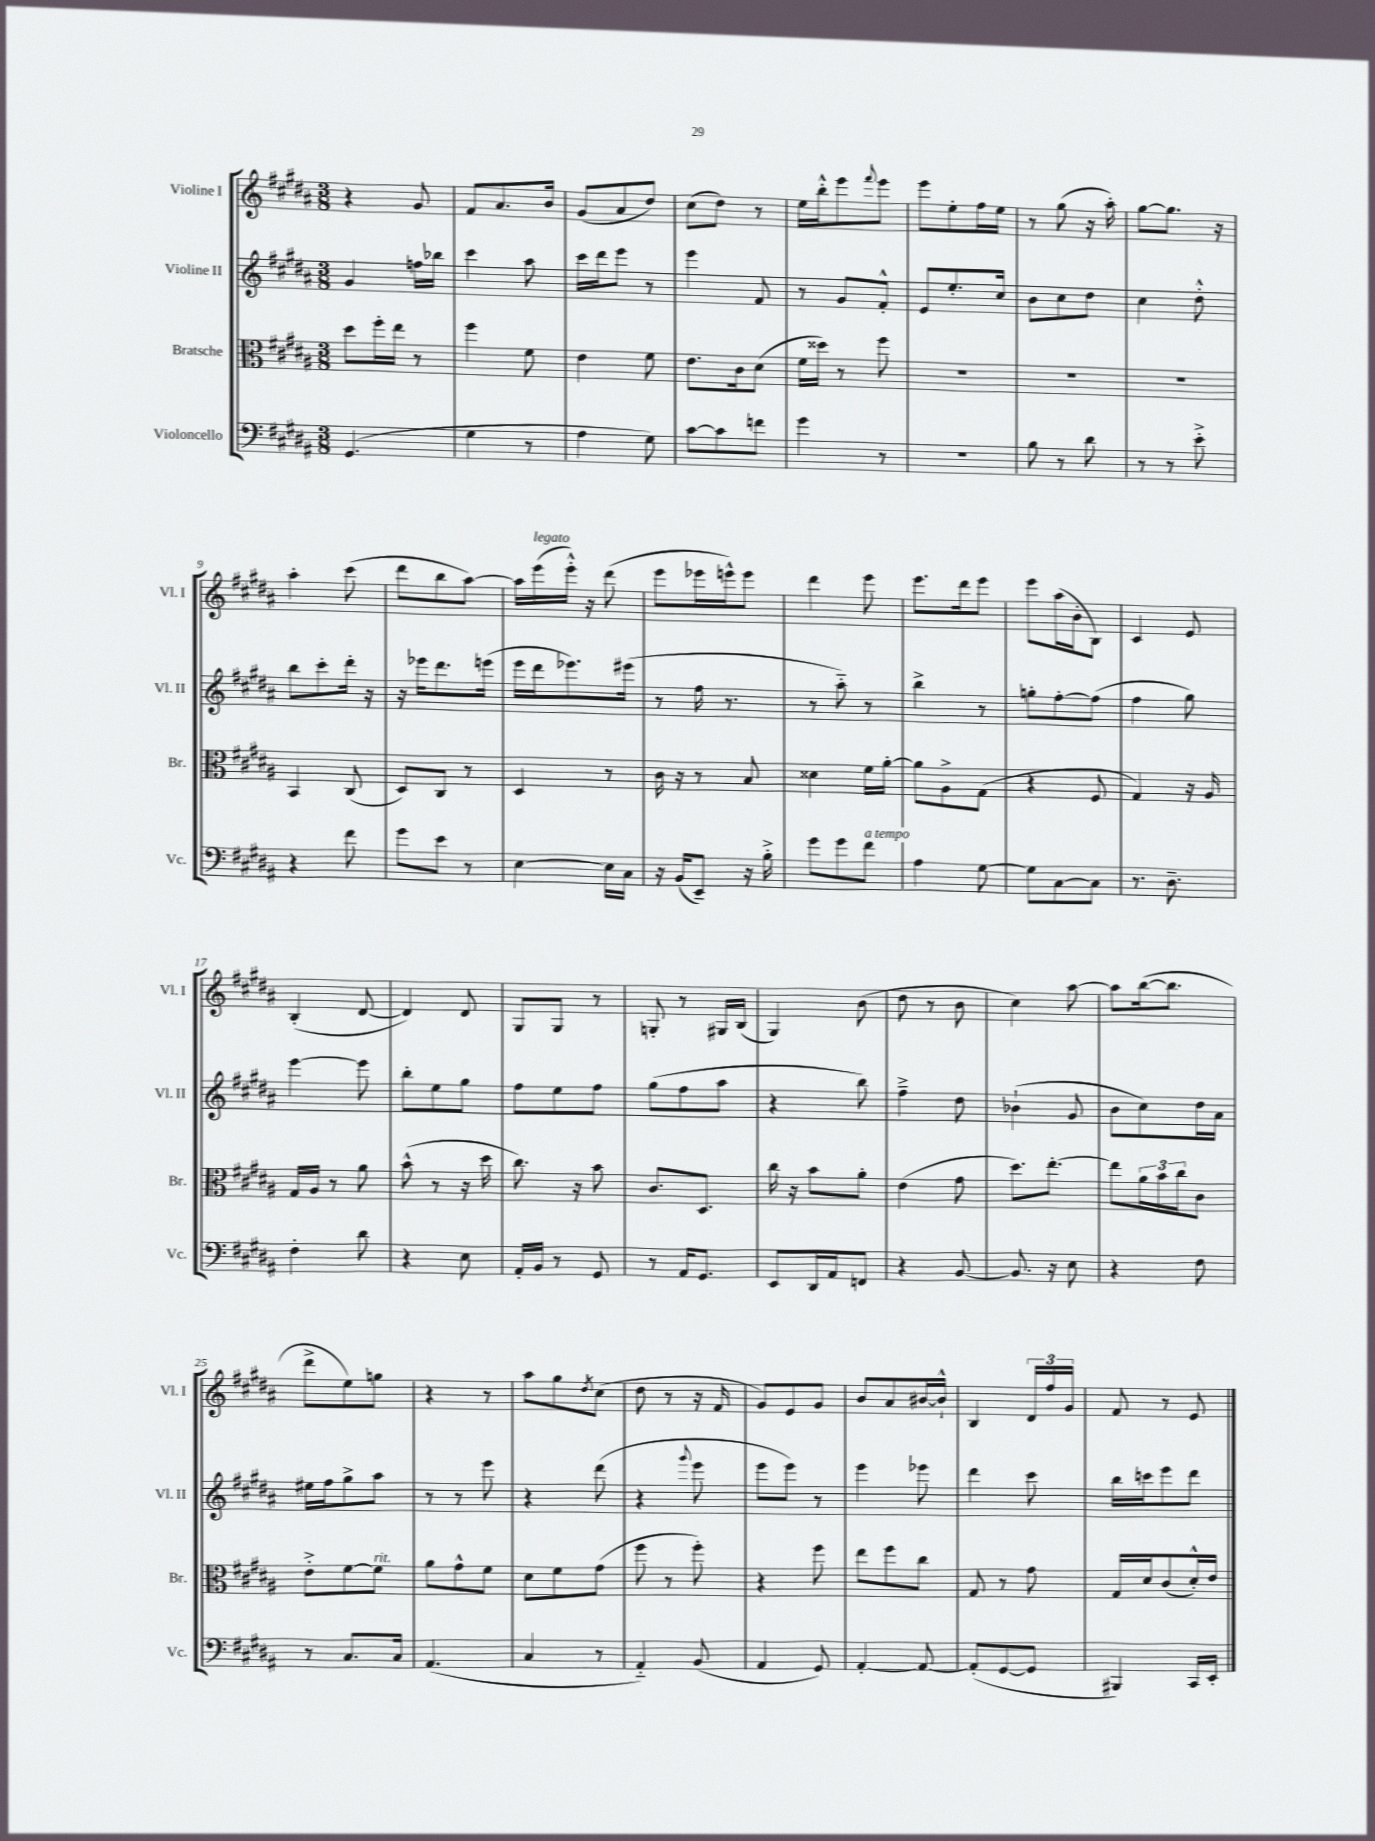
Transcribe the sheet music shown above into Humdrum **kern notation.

**kern	**kern	**kern	**kern
*staff4	*staff3	*staff2	*staff1
*clefF4	*clefC3	*clefG2	*clefG2
*k[f#c#g#d#a#]	*k[f#c#g#d#a#]	*k[f#c#g#d#a#]	*k[f#c#g#d#a#]
*M3/8	*M3/8	*M3/8	*M3/8
(4.GG#/	8dd#\L	4g#/	4r
.	16ff#'\L	.	.
.	16ee\JJ	.	.
.	8r	16ff\LL	8g#/
.	.	16bb-\JJ	.
=	=	=	=
4G#\	4ff#\	4ccc#\	8f#/L
.	.	.	8.a#/
8r	8f#\	8aa#\	.
.	.	.	16b/Jk
=	=	=	=
4A#\	4e\	16ccc#\LL	(8g#/L
.	.	16ddd#\J	.
.	.	8eee\J	8a#/
8G#\)	8f#\	8r	8dd#/J)
=	=	=	=
[8c#\L	8.e\L	4eee\	(8cc#\L
8c#\]	.	.	8dd#\J)
.	16c#\k	.	.
8f\J	(8d#\J	8f#/	8r
=	=	=	=
4g#\	16f#\LL	8r	16ee\LL
.	16dd##\JJ)	.	16bb'^^\J
.	8r	8g#/L	8eee\
.	.	.	8qqfff#/
8r	8ff#\	8f#'^^/J	8eee\J
=	=	=	=
4.r	4.r	8e/L	8eee\L
.	.	8.ee'/	8ee'\
.	.	.	16ff#\L
.	.	16cc#/Jk	16ee\JJ
=	=	=	=
8B\	4.r	8b\L	8r
8r	.	8cc#\	(8gg#\
8d#\	.	8dd#\J	16r
.	.	.	16aa#'\)
=	=	=	=
8r	4.r	4cc#\	[8gg#\L
8r	.	.	8.gg#\]J
8e'^\	.	8dd#'^^\	.
.	.	.	16r
=	=	=	=
4r	4BB/	8bb\L	4aa#'\
.	.	8ccc#'\	.
8f#\	(8C#/	16ddd#'\Jk	(8ccc#\
.	.	16r	.
=	=	=	=
8g#\L	8D#/L)	16r	8ddd#\L
.	.	16eee-\LK	.
8e\J	8C#/J	8.ddd#\	8bb\
8r	8r	.	[8aa#\J)
.	.	(16eee\Jk	.
=	=	=	=
[4E\	4D#/	16eee\LL	16aa#\]LL
.	.	16ddd#\J	(16eee\
.	.	8.eee-\)	16eee'^^\JJ)
.	.	.	16r
16E\]LL	8r	.	(8ddd#\
16C#\JJ	.	(16eee#\Jk	.
=	=	=	=
16r	16c#\	8r	8eee\L
(16BB/LK	16r	.	.
8EE~/J)	8r	16ff#\	16eee-\L
.	.	8.r	16eee^^\J)
16r	8B/	.	8eee\J
16B'^\	.	.	.
=	=	=	=
8g#\L	4d##\	8r	4ddd#\
8g#\	.	8aa#'~\)	.
8f#\J	16f#\LL	8r	8eee\
.	[16a#'\JJ	.	.
=	=	=	=
4A#\	8a#\]L	4bb^\	8.eee\L
.	8A#^\	.	.
.	.	.	16ddd#\k
[8G#\	(8G#\J	8r	8eee\J
=	=	=	=
8G#\]L	4r	8gg'\L	8eee\L
[8C#\	.	[8ff#'\	(16aa#\L
.	.	.	16b'\J
8C#\]J	8F#/	(8ff#\]J	8B\J)
=	=	=	=
8.r	4G#/)	4ff#\	4c#/
8.D#~\	.	.	.
.	16r	8gg#\)	8e/
.	16A#/	.	.
=	=	=	=
4F#'\	16G#/LL	[4eee\	(4B'/
.	16A#/JJ	.	.
.	8r	.	.
8d#\	8a#\	8eee\]	[8d#/
=	=	=	=
4r	(8b^^\	8bb'\L	4d#/])
.	8r	8ee\	.
8E\	16r	8gg#\J	8d#/
.	16dd#\	.	.
=	=	=	=
16AA#'/LL	8.cc#\)	8ff#\L	8G#/L
16BB/JJ	.	.	.
8r	.	8ee\	8G#/J
.	16r	.	.
8GG#/	8b\	8ff#\J	8r
=	=	=	=
8r	8.c#/L	(8gg#\L	8G'/
16AA#/LK	.	8ff#\	8r
8.GG#/J	8.D#/J	.	.
.	.	8aa#\J	16G#/LL
.	.	.	(16B/JJ
=	=	=	=
8EE/L	16cc#\	4r	4G#/)
.	16r	.	.
16DD#/L	8b\L	.	.
16AA#/J	.	.	.
8FF/J	8a#'\J	8bb\)	(8b\
=	=	=	=
4r	(4e\	4ff#~^\	8dd#\
.	.	.	8r
[8BB/	8g#\	8dd#\	8b\
=	=	=	=
8.BB/]	8.dd#\L)	(4b-`\	4cc#\)
16r	[8.ee'\J	.	.
8E\	.	8g#/	[8aa#\
=	=	=	=
4r	8ee\]L	8b\L	8aa#\]L
.	24a#\L	8cc#\)	([16bb\k
.	24b\	.	.
.	.	.	8.bb\]J
.	24cc#\J	.	.
8F#\	8c#\J	16dd#\L	.
.	.	16a#\JJ	.
=	=	=	=
8r	8e'^\L	16ee#\LL	8ddd#^\L
.	.	16ff#\J	.
8.C#/L	[8f#\	8gg#^\	8ee\)
.	8f#\]J	8aa#\J	8gg\J
16C#/Jk	.	.	.
=	=	=	=
(4.AA#/	8a#\L	8r	4r
.	8g#^^\	8r	.
.	8f#\J	8eee\	8r
=	=	=	=
4C#/	8d#\L	4r	8aa#\L
.	8f#\	.	8gg#\
.	.	.	8qdd#/
8r	(8g#\J	(8ddd#\	(8cc#\J
=	=	=	=
4AA#'~/)	8ff#\	4r	8dd#\
.	8r	.	8r
.	.	8qqggg#/	.
(8BB/	8ff#'\)	8eee\	16r
.	.	.	16f#/
=	=	=	=
4AA#/	4r	8eee\L	8g#/L)
.	.	8eee\J)	8e/
8GG#/)	8ff#\	8r	8g#/J
=	=	=	=
[4AA#'/	8ee\L	4eee\	8b/L
.	8ff#\	.	8a#/
8AA#/_	8cc#\J	8eee-\	[16b#/L
.	.	.	16b#`^^/]JJ
=	=	=	=
(8AA#'/]L	8G#/	4ddd#\	4B/
[8GG#/	8r	.	.
8GG#/]J	8g#\	8ccc#\	24d#/LL
.	.	.	24ff#/
.	.	.	24g#/JJ
=	=	=	=
4BBB#/)	16G#/LL	16bb\LL	8f#/
.	16d#/J	16ccc\J	.
.	(8c#/	8eee\	8r
16CC#/LL	16d#'^^/L)	8ddd#\J	8e/
16EE'/JJ	16e/JJ	.	.
==	==	==	==
*-	*-	*-	*-
